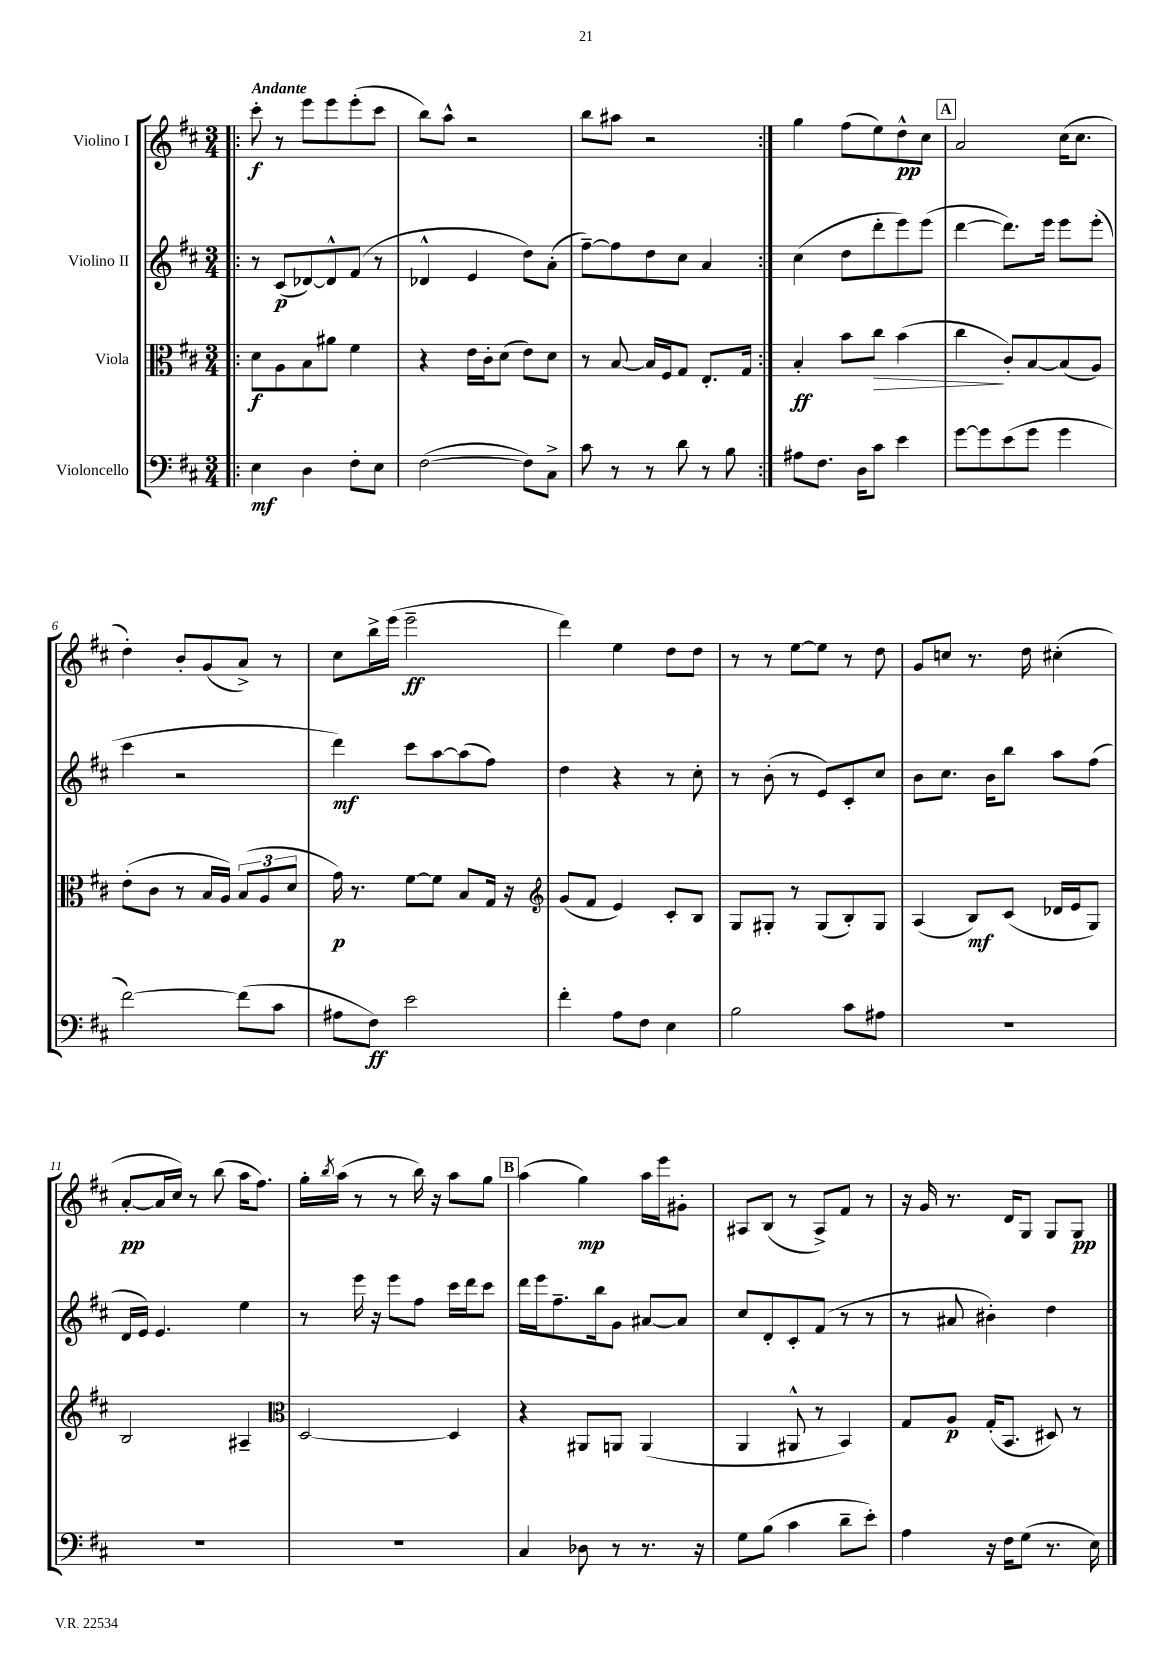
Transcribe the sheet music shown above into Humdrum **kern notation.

**kern	**kern	**kern	**kern
*staff4	*staff3	*staff2	*staff1
*clefF4	*clefC3	*clefG2	*clefG2
*k[f#c#]	*k[f#c#]	*k[f#c#]	*k[f#c#]
*M3/4	*M3/4	*M3/4	*M3/4
=!|:	=!|:	=!|:	=!|:
4E	8d	8r	8ccc#'
.	8A	(8c#	8r
4D	8B	[8d-)	8eee
.	8a#	8d-^^]	8eee
8F#'	4f#	(8f#	(8eee'
8E	.	8r	8ccc#
=	=	=	=
([2F#	4r	4d-^^	8bb)
.	.	.	8aa^^
.	16e	4e	2r
.	16c#'	.	.
.	(8d	.	.
8F#])	8e)	8dd)	.
8C#^	8d	(8a'	.
=	=	=	=
8c#	8r	[8ff#~)	8bb
8r	[8B	8ff#]	8aa#
8r	16B]	8dd	2r
.	16F#	.	.
8d	8G	8cc#	.
8r	8.E'	4a	.
8B	.	.	.
.	16G	.	.
=:|!	=:|!	=:|!	=:|!
8A#	4B'	(4cc#	4gg
8.F#	.	.	.
.	8b	8dd	(8ff#
16D	.	.	.
8c#	8cc#	8ddd'	8ee)
4e	(4b	8eee)	8dd^^
.	.	(8eee	8cc#
=	=	=	=
[8g	4cc#	[4ddd	2a
8g]	.	.	.
(8e	8c#')	8.ddd])	.
8g	[8B	.	.
.	.	16eee	.
4g	(8B]	8eee	(16cc#
.	.	.	8.cc#
.	8A)	(8eee'	.
=	=	=	=
[2f#)	(8e'	4ccc#	4dd')
.	8c#	.	.
.	8r	2r	8b'
.	16B	.	(8g
.	16A)	.	.
(8f#]	(12B	.	8a^)
.	12A	.	.
8c#	.	.	8r
.	12d	.	.
=	=	=	=
8A#	16g)	4ddd)	8cc#
.	8.r	.	.
8F#)	.	.	16bb^
.	.	.	(16eee
2e	[8f#	8ccc#	2eee~
.	8f#]	[8aa	.
.	8B	(8aa]	.
.	16G	8ff#)	.
.	16r	.	.
=	=	=	=
*	*clefG2	*	*
4f#'	(8g	4dd	4ddd)
.	8f#	.	.
8A	4e)	4r	4ee
8F#	.	.	.
4E	8c#'	8r	8dd
.	8B	8cc#'	8dd
=	=	=	=
2B	8G	8r	8r
.	8G#'	(8b'	8r
.	8r	8r	[8ee
.	(8G#	8e)	8ee]
8c#	8B')	8c#'	8r
8A#	8G#	8cc#	8dd
=	=	=	=
2.r	(4A	8b	8g
.	.	8.cc#	8cc
.	8B)	.	8.r
.	.	16b	.
.	(8c#	8bb	.
.	.	.	16dd
.	16d-	8aa	(4cc#'
.	16e	.	.
.	8G)	(8ff#	.
=	=	=	=
2.r	2B	16d	[8a'
.	.	16e)	.
.	.	4.e	16a]
.	.	.	16cc#)
.	.	.	8r
.	.	.	(8bb
.	4A#~	4ee	16aa
.	.	.	8.ff#)
=	=	=	=
*	*clefC3	*	*
2.r	[2D	8r	16gg'
.	.	.	8qbb
.	.	.	(16aa
.	.	16eee	8r
.	.	16r	.
.	.	8eee	8r
.	.	8ff#	16bb)
.	.	.	16r
.	4D]	16ccc#	8aa
.	.	16ddd	.
.	.	8ccc#	8gg
=	=	=	=
4C#	4r	16ddd	(4aa
.	.	16eee	.
.	.	8.ff#~	.
8D-	8AA#	.	4gg)
.	.	16bb	.
8r	8AA	8g	.
8.r	(4AA	[8a#	16aa
.	.	.	16eee
.	.	8a#]	8g#'
16r	.	.	.
=	=	=	=
8G	4AA	8cc#	8A#
(8B	.	8d'	(8B
4c#	8AA#^^	8c#'	8r
.	8r	(8f#	8A#^)
8d~	4BB)	8r	8f#
8e')	.	8r	8r
=	=	=	=
4A	8G	8r	16r
.	.	.	16g
.	8A	8a#	8.r
16r	(16G'	4b#')	.
16F#	8.BB	.	16d
(8G	.	.	8G
8.r	8D#)	4dd	8G
.	8r	.	8G
16E)	.	.	.
==	==	==	==
*-	*-	*-	*-
